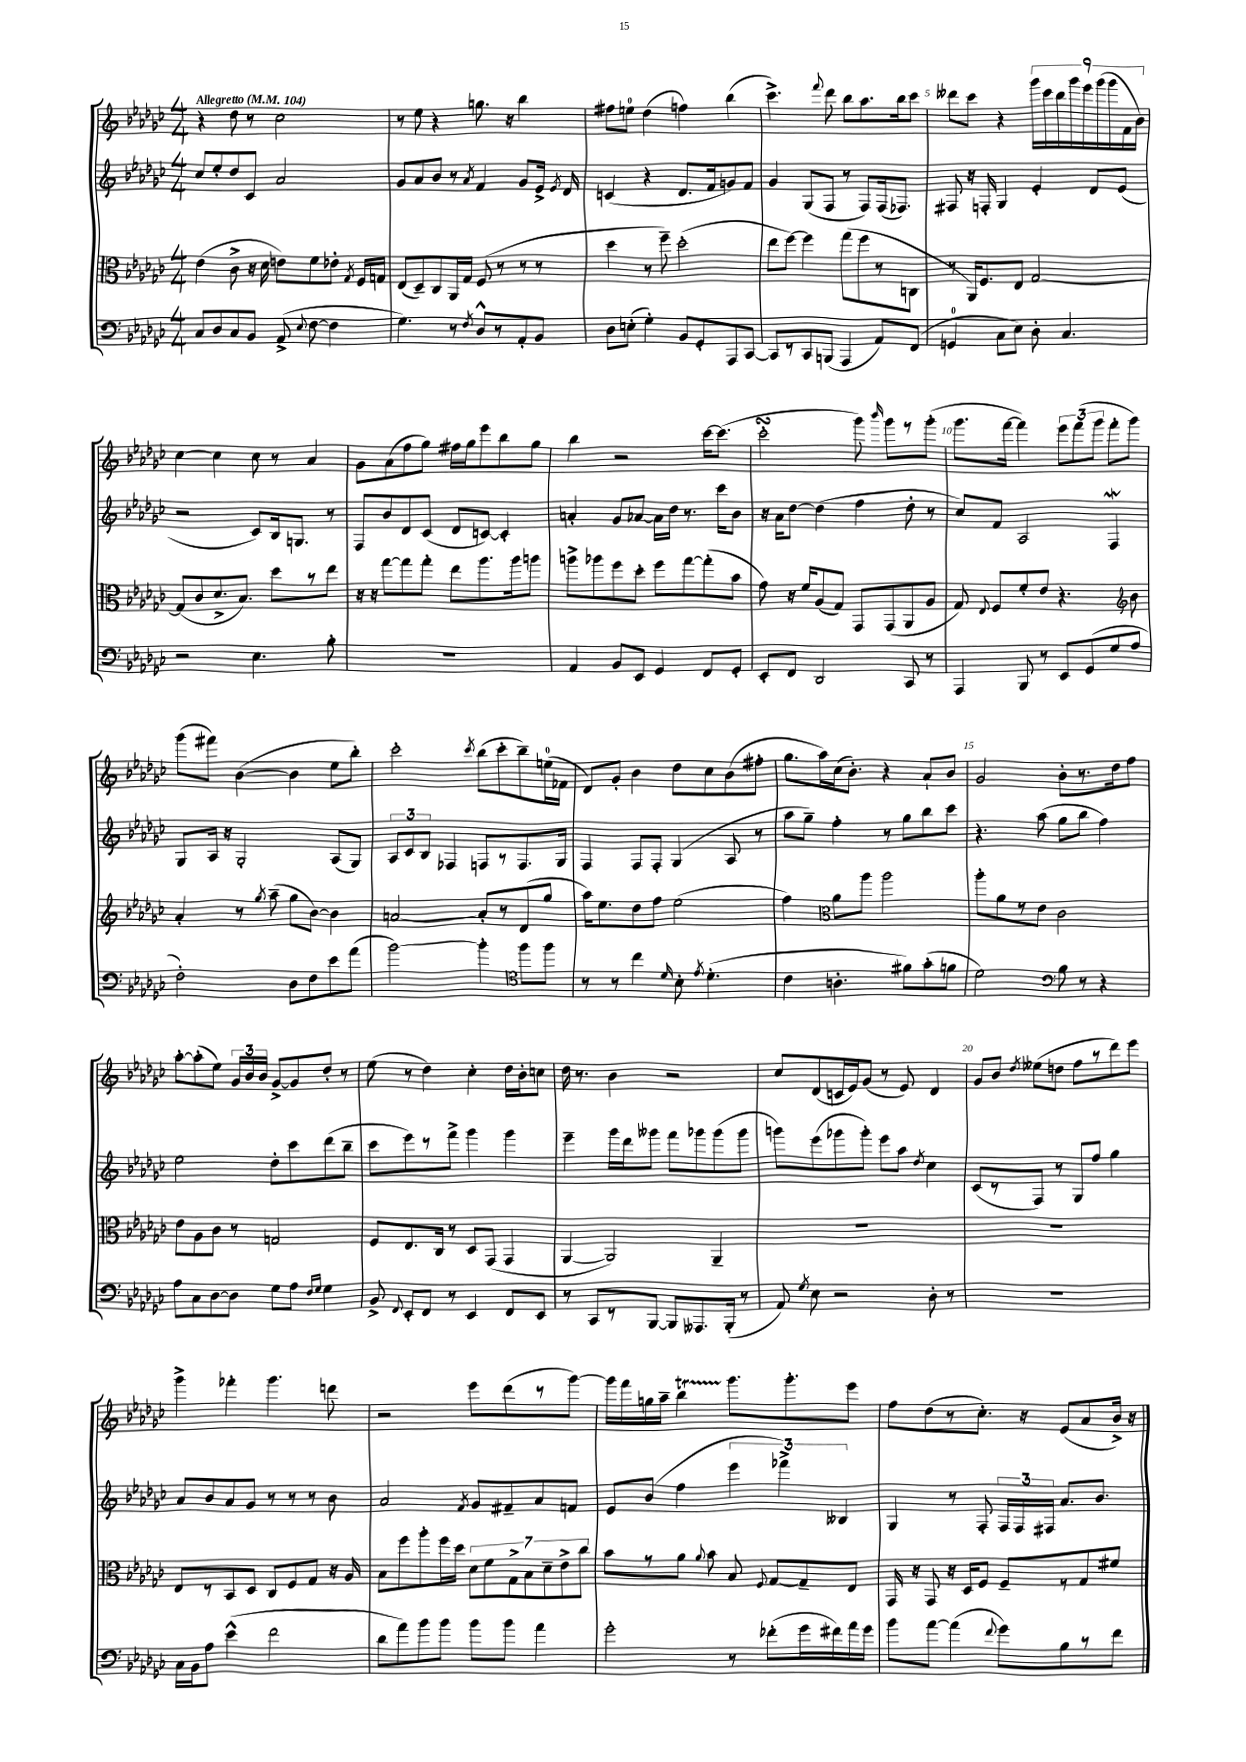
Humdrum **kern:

**kern	**kern	**kern	**kern
*part4	*part3	*part2	*part1
*staff4	*staff3	*staff2	*staff1
*clefF4	*clefC3	*clefG2	*clefG2
*k[b-e-a-d-g-c-]	*k[b-e-a-d-g-c-]	*k[b-e-a-d-g-c-]	*k[b-e-a-d-g-c-]
*M4/4	*M4/4	*M4/4	*M4/4
*MM104	*MM104	*MM104	*MM104
=1	=1	=1	=1
!	!	!	!LO:TX:a:B:t=Allegretto
8C-/L	(4e-\	8cc-/L	4r
8D-/	.	8ee-'/	.
8C-/	8c-^\	8dd-/	8dd-\
8BB-/J	16r	8c-/J	8r
.	16d-\	.	.
(8AA-^/	8en\L)	2a-/	2cc-\
8qqE-/	.	.	.
[8F\	8f\	.	.
4F\]	8e-X'\J	.	.
.	8qG-/	.	.
.	16F/LL	.	.
.	16Gn/JJ	.	.
=2	=2	=2	=2
4.G-\)	(8E-/L	8g-/L	8r
.	8D-~/)	8a-/	8ee-\
.	8C-/	8b-/J	4r
8r	16AA-/L	8r	.
.	16G-/JJ	.	.
8qF/	.	8qa-/	.
8D-^^/L	(8F/	4f/	8.ggn\
8r	8r	.	.
.	.	.	16r
8AA-'/	8r	8g-/L	4bb-\
8BB-/J	8r	16e-^/Jk	.
.	.	8qe-/	.
.	.	16d-/	.
=3	=3	=3	=3
8D-\L	4dd-\	(4cn/	8ff#X\L
(8En'\J	.	.	8een\J
4G-'\)	8r	4r	(4dd-\
.	8ff~\)	.	.
8BB-/L	(2dd-'\	8.d-/L	4ffn\)
8GG-'/	.	.	.
.	.	16f/k	.
8AAA-/	.	8gn/)	(4bb-\
[8CC-/J	.	8f/J	.
=4	=4	=4	=4
8CC-/L]	8ee-\L	4g-/	4.ccc-^\)
8r	[8ff\J)	.	.
8CC-/	4ff\]	(8G-/L	.
.	.	.	8qqfff/
(8BBBn/J	.	8F/J	8ddd-\
4AAA-/	(8gg-\L	8r	8bb-\L
.	8ff\	8F/L)	8.aa-\
8AA-/L)	8r	(16F/k	.
.	.	8.F-X/J)	16bb-\k
(8FF/J	8Cn\J	.	8ccc-\J
=5	=5	=5	=5
4GGn/	8r	8F#X/	8ddd--X\L
.	16AA-/KL)	16r	8ccc-\J
.	8.F/	16Fn'/	.
8C-\L	.	4G-/	4r
8E-\J)	8E-/J	.	.
8D-'\	[2G-/	4e-'/	18ggg-\LL
.	.	.	18ccc-\
.	.	.	18bb-\
4.C-/	.	.	.
.	.	.	18ggg-\
.	.	.	18eee-\
.	.	8d-/L	.
.	.	.	(18ggg-\
.	.	.	18ggg-\
.	.	(8e-/J	.
.	.	.	18f\
.	.	.	18b-\JJ)
!!LO:LB:g=z
=6	=6	=6	=6
2r	(8G-/L]	2r	[4cc-\
.	8c-/	.	.
.	8.d-^/	.	4cc-\]
.	8.B-/J)	.	.
4.E-\	.	8c-/L)	8cc-\
.	8dd-\L	16B-/k	8r
.	.	8.Gn/J	.
.	8r	.	4a-/
8B-'\	8ee-\J	8r	.
=7	=7	=7	=7
1r	16r	8F/L	8g-\L
.	16r	.	.
.	[8gg-\L	8b-/	(8a-\
.	8gg-\]	8d-/	8ff\
.	8gg-'\J	(8c-/J	8gg-\J)
.	8ee-\L	8d-/L	16ff#X\LL
.	.	.	16gg-\J
.	8.aa-\	[8cn/J)	8eee-\
.	.	4c'/]	8bb-\
.	16aa-\k	.	.
.	8aan\J	.	8gg-\J
=8	=8	=8	=8
4AA-/	8aan^\L	4an'/	4bb-\
.	8aa-X\	.	.
8BB-/L	8ff\	8g-/L	2r
8EE-/J	8dd-'\J	[8a-X/J	.
4GG-/	8ff\L	16a-\LL]	.
.	.	16dd-\JJ	.
.	[8gg-\	8.r	.
8FF/L	(8gg-'\]	.	[16ccc-\KL
.	.	16ccc-\KL	(8.ccc-\J]
8GG-'/J	8b-\J	8b-\J	.
=9	=9	=9	=9
8EE-'/L	8g-\)	16r	2ccc-sSSs'\
.	.	16a-\KL	.
8FF/J	16r	[8dd-\J	.
.	16f/KL	.	.
2DD-/	(8A-/	(4dd-\]	.
.	8G-/J)	.	.
.	8GG-/L	4ff\	8ggg-\)
.	.	.	16qqbbb-/
.	(8GG-/	.	8ggg-\L
8CC-/	8AA-/	8dd-'\	8r
8r	8A-/J	8r	(8ggg-'\J
=10	=10	=10	=10
4AAA-/	8G-/)	8cc-/L)	8.ggg-\L
.	8qqE-/	.	.
.	8F/L	8f/J	.
.	.	.	[16fff\Jk
8BBB-/	8f'/	2A-/	4fff\])
8r	8e-/J	.	.
8EE-/L	4.r	.	12eee-\L
.	.	.	(12fff\
(8GG-/	.	.	.
.	.	.	12ggg-\J
8G-/	.	4FW/	8fff'\L
*	*clefG2	*	*
8A-/J	8b-\	.	8ggg-\J)
!!LO:LB:g=z
=11	=11	=11	=11
2F'\)	4a-'/	8G-/L	(8ggg-\L
.	.	16A-/Jk	8fff#X\J)
.	.	16r	.
.	8r	2G-'/	([4b-\
.	8qgg-/	.	.
.	(8aa-~\	.	.
8D-\L	8gg-\L	.	4b-\]
8F\	[8b-\J)	.	.
8e-\	4b-\]	(8A-/L	8ee-\L
(8a-\J	.	8G-/J)	8bb-'\J)
=12	=12	=12	=12
[2b-\)	[2an/	12A-/L	2ccc-'\
.	.	12c-/	.
.	.	12B-/J	.
.	.	4F-X/	.
.	.	.	8qccc-/
4b-'\]	8a'/L]	8Fn/L	(8bb-\L
.	8r	8r	8ccc-'\
*clefC4	*	*	*
8ff\L	(8d-/	8.F/	8bb-~\)
8ff\J	8gg-/J	.	(16een\L
.	.	16G-/Jk	16f-X\JJ
=13	=13	=13	=13
8r	16aa-\KL)	4F/	8d-/L)
.	8.ee-\	.	.
8r	.	.	8g-'/J
4cc-\	8dd-\	8F/L	4b-\
.	8ff\J	8F'/J	.
16qqd-/	.	.	.
8B-'\	(2ee-\	(4G-/	8dd-\L
8qe-/	.	.	.
(4.d-'\	.	.	8cc-\
.	.	8A-/	(8b-\
.	.	8r	8ff#X'\J
=14	=14	=14	=14
4c-\	4ff\)	8aa-\L	8.gg-\L
.	.	8gg-~\J)	.
.	.	.	16aa-\L)
*	*clefC3	*	*
4.An'\	8a-\L	4ff'\	(16cc-\J
.	.	.	8.b-'\J)
.	8aa-\J	.	.
.	2aa-\	8r	4r
8f#X\L)	.	8gg-\L	.
(8g-'\	.	8bb-\	8a-`/L
8fn\J	.	8ccc-\J	8b-/J
=15	=15	=15	=15
2d-\)	8aa-'\L	4.r	2g-/
.	8a-\	.	.
.	8r	.	.
.	8e-\J	(8aa-\	.
*clefF4	*	*	*
8B-\	2c-\	8gg-\L	8b-'\L
8r	.	8bb-\J	8.r
4r	.	4ff\)	.
.	.	.	16dd-\k
.	.	.	8ff\J
!!LO:LB:g=z
=16	=16	=16	=16
8A-\L	8e-\L	2ee-\	[8aa-'\L
8C-\	8A-\	.	(8aa-'\]
[8D-\	8c-\J	.	8ee-\J)
8D-\J]	8r	.	24g-/LL
.	.	.	24b-/
.	.	.	24b-/JJ
8G-\L	2Gn/	8dd-'\L	[8g-^/L
8A-\J	.	8ccc-\	8g-/]
16qqF/LL	.	.	.
16qqG-/JJ	.	.	.
4G-\	.	(8ddd-\	8dd-'/J
.	.	8bb-~\J	8r
=17	=17	=17	=17
8BB-^/	8F/L	8ccc-\L	(8ee-\
8qqFF/	.	.	.
8EE-'/L	8.E-/	8eee-\)	8r
8FF/J	.	8r	4dd-\)
.	16C-/Jk	.	.
8r	8r	8fff^\J	.
4EE-/	8D-/L	4ggg-\	4cc-'\
.	(8GG-/J	.	.
8FF/L	4GG-/	4ggg-\	16dd-\LL
.	.	.	16b-'\J
8EE-/J	.	.	8ccn\J
=18	=18	=18	=18
8r	[4AA-/	4eee-~\	16dd-\
.	.	.	8.r
8CC-/L	.	.	.
8r	2AA-/])	16ggg-\LL	4b-\
.	.	16ddd-\J	.
[8BBB-/J	.	8ggg--X\J	.
8BBB-/L]	.	8fff\L	2r
8.AAA--X/	.	8ggg-X\	.
.	4AA-~/	(8ggg-\	.
(16BBB-'/Jk	.	.	.
8r	.	8ggg-\J	.
=19	=19	=19	=19
8AA-/)	1r	8gggn\L)	8cc-/L
8qG-/	.	.	.
8E-\	.	(8eee-\	(8d-/
2r	.	8ggg-X\	16cn/L
.	.	.	16e-/J)
.	.	8ggg-'\J)	(8g-/J
.	.	8eee-\L	8r
.	.	8aa-\J	8e-/)
.	.	8qdd-/	.
8D-'\	.	4cc-\	4d-/
8r	.	.	.
=20	=20	=20	=20
1r	1r	(8c-/L	8g-/L
.	.	8r	8b-/J
.	.	.	8qdd-/
.	.	8F/J)	(8ee--X\L
.	.	8r	8ddn\J
.	.	8G-/L	8ff\L
.	.	8ff/J	8r
.	.	4gg-\	8ddd-\)
.	.	.	8eee-\J
!!LO:LB:g=z
=21	=21	=21	=21
16C-\LL	8E-/L	8a-/L	4ggg-^\
16BB-\J	.	.	.
8A-\J	8r	8b-/	.
(4e-^^\	8BB-/	8a-/	4fff-X'\
.	8D-/J	8g-/J	.
2f\	8C-/L	8r	4.ggg-\
.	8F/	8r	.
.	8G-/J	8r	.
.	16r	8b-\	8dddn\
.	16A-/	.	.
=22	=22	=22	=22
8d-\L	8B-\L	2a-/	2r
8a-\)	8ff\	.	.
8b-\	8aa-'\	.	.
8b-\J	16ff\L	.	.
.	16dd-\JJ	.	.
.	.	8qf/	.
8b-\L	14d-\L	8g-/L	8eee-\L
.	14f\	.	.
8b-\J	.	8f#X~/	(8ddd-\
.	14G-^\	.	.
.	14B-\	.	.
4a-\	.	8a-/	8r
.	14d-~\	.	.
.	14e-^\	.	.
.	.	8fn/J	[8ggg-\J)
.	14cc-\J	.	.
=23	=23	=23	=23
2g-'\	8b-\L	8e-/L	16ggg-\LL]
.	.	.	16fff\
.	8r	(8b-/J	16ggn\
.	.	.	16aa-~\JJ
.	8a-\J	4ff\	4bb-t\
.	8qqa-/	.	.
.	8b-\	.	.
8r	8B-/	6eee-\	8.ggg-\L
.	8qqF/	.	.
(8f-X'\L	[8G-/L	.	.
.	.	6fff-X^\)	.
.	.	.	8.ggg-'\
16g-\L	8G-~/]	.	.
16f#X\)	.	.	.
.	.	6B--X/	.
16a-\	8E-/J	.	8eee-\J
16g-\JJ	.	.	.
=24	=24	=24	=24
8b-\L	16GG-/	4G-/	8ff\L
.	16r	.	.
[8a-\J	8GG-/	.	(8dd-\
(4a-\]	16r	8r	8r
.	16D-/KL	.	.
.	8F/J	8F'/	8.cc-'\J)
8qqf/	.	.	.
8g-\L)	8F~/L	24F/LL	.
.	.	24F/	.
.	.	.	16r
.	.	24F#X/JJ	.
8B-\	8r	8.a-/L	(8e-/L
8r	8G-/	.	8a-/
.	.	8.b-/J	.
8f\J	8f#X/J	.	16b-^/Jk)
.	.	.	16r
==	==	==	==
*-	*-	*-	*-
